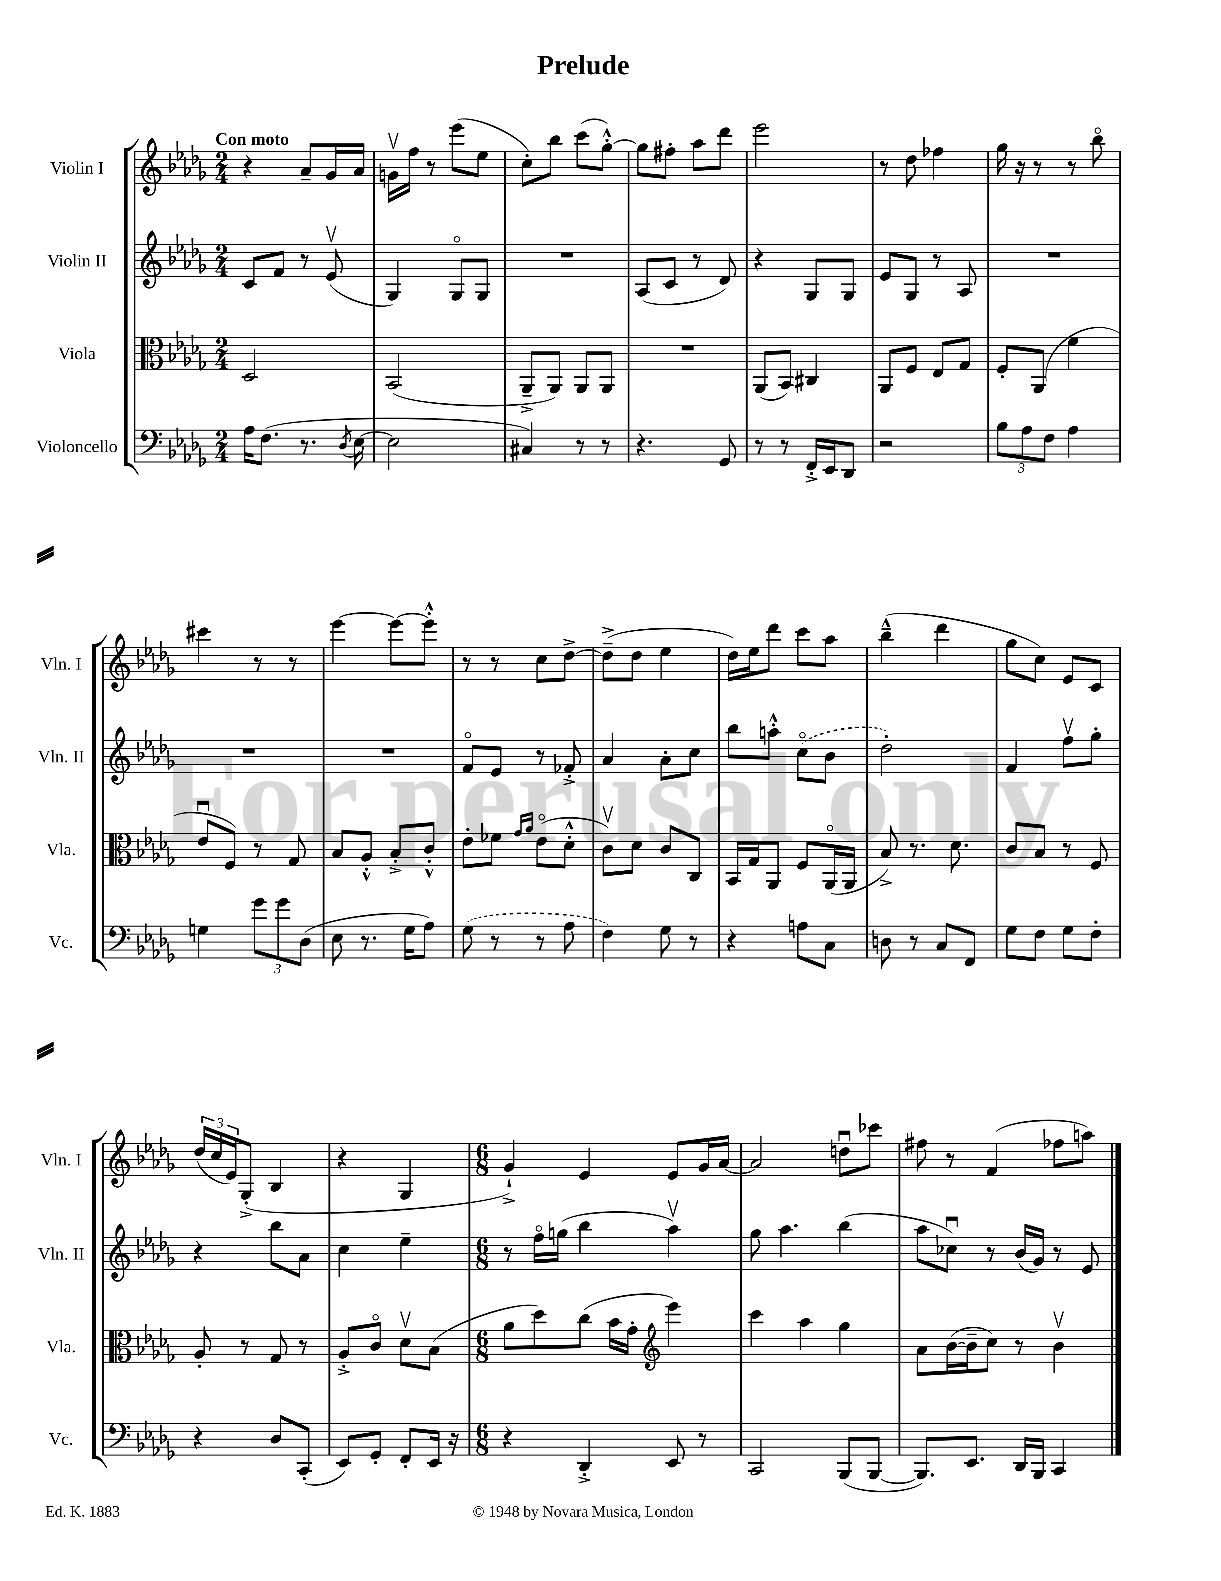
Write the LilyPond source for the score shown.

\header { title = "Prelude" }
<<
\new StaffGroup <<
\new Staff = "s0" \with { instrumentName = "Violin I" shortInstrumentName = "Vln. I" } {
    \clef treble \key des \major \numericTimeSignature \time 2/4 \tempo "Con moto"
    r4 aes'8-- ges'16 aes'16 |
    g'16\upbow f''16 r8 ees'''8( ees''8 |
    c''8-.) bes''8 c'''8( ges''8~-.-^) |
    ges''8 fis''8-. aes''8 des'''8 |
    ees'''2 |
    r8 des''8 fes''4 |
    ges''16 r16 r8 r8 bes''8\flageolet |
    cis'''4 r8 r8 |
    ees'''4~ ees'''8~ ees'''8-.-^ |
    r8 r8 c''8 des''8~-> |
    des''8--->( des''8 ees''4 |
    des''16) ees''16 des'''8 c'''8 aes''8 |
    bes''4---^( des'''4 |
    ges''8 c''8) ees'8 c'8 |
    \tuplet 3/2 { des''16( c''16 ees'16) } ges8-.->( bes4 |
    r4 ges4 |
    \numericTimeSignature \time 6/8 ges'4-!->) ees'4 ees'8 ges'16 aes'16~ |
    aes'2 d''8\downbow ces'''8 |
    fis''8 r8 f'4( fes''8 a''8) \bar "|." |
}
\new Staff = "s1" \with { instrumentName = "Violin II" shortInstrumentName = "Vln. II" } {
    \clef treble \key des \major \numericTimeSignature \time 2/4
    c'8 f'8 r8 ees'8\upbow( |
    ges4) ges8\flageolet ges8 |
    R2 |
    aes8( c'8 r8 des'8) |
    r4 ges8 ges8 |
    ees'8 ges8 r8 aes8 |
    R2 |
    R2 |
    R2 |
    f'8\flageolet ees'8 r8 fes'8-.-> |
    aes'4 aes'8-. c''8 |
    bes''8 a''8-.-^ \once \slurDashed c''8\flageolet( bes'8 |
    des''2-.) |
    f'4 f''8\upbow ges''8-. |
    r4 bes''8 aes'8 |
    c''4 ees''4-- |
    \numericTimeSignature \time 6/8 r8 f''16\flageolet g''16( bes''4 aes''4\upbow) |
    ges''8 aes''4. bes''4( |
    aes''8 ces''8\downbow) r8 bes'16( ges'16) r8 ees'8 \bar "|." |
}
\new Staff = "s2" \with { instrumentName = "Viola" shortInstrumentName = "Vla." } {
    \clef alto \key des \major \numericTimeSignature \time 2/4
    des2 |
    bes,2( |
    aes,8---> aes,8) aes,8 aes,8 |
    R2 |
    aes,8( bes,8) cis4 |
    aes,8 f8 ees8 ges8 |
    f8-. aes,8( f'4 |
    ees'8\downbow f8) r8 ges8 |
    bes8 aes8-.-^ bes8-.-> c'8-.-^ |
    ees'8-. fes'8 \grace { ges'16 aes'16 } ees'8\flageolet( des'8-.-^ |
    c'8\upbow) des'8 c'8 c8 |
    bes,16 ges16 aes,8 f8 aes,16\flageolet( aes,16 |
    bes8->) r8. des'8. |
    c'8 bes8 r8 f8 |
    aes8-. r8 ges8 r8 |
    aes8-.-> c'8\flageolet des'8\upbow bes8( |
    \numericTimeSignature \time 6/8 aes'8 des''8) c''8( bes'16 ges'16-. \clef treble ees'''4) |
    c'''4 aes''4 ges''4 |
    aes'8 bes'16~( bes'16-- c''8) r8 bes'4\upbow \bar "|." |
}
\new Staff = "s3" \with { instrumentName = "Violoncello" shortInstrumentName = "Vc." } {
    \clef bass \key des \major \numericTimeSignature \time 2/4
    aes16 f8.( r8. \acciaccatura { des8 } ees16~ |
    ees2 |
    cis4) r8 r8 |
    r4. ges,8 |
    r8 r8 f,16-.-> ees,16 des,8 |
    r2 |
    \tuplet 3/2 { bes8 aes8 f8 } aes4 |
    g4 \tuplet 3/2 { ges'8 ges'8 des8( } |
    ees8 r8. ges16 aes8) |
    \once \slurDashed ges8( r8 r8 aes8 |
    f4) ges8 r8 |
    r4 a8 c8 |
    d8 r8 c8 f,8 |
    ges8 f8 ges8 f8-. |
    r4 des8 c,8-.( |
    ees,8) ges,8-. f,8-. ees,16 r16 |
    \numericTimeSignature \time 6/8 r4 des,4-.-> ees,8 r8 |
    c,2 bes,,8( bes,,8~ |
    bes,,8.) ees,8. des,16 bes,,16 c,4 \bar "|." |
}
>>
>>
\layout { \context { \Score \remove "Bar_number_engraver" } }
